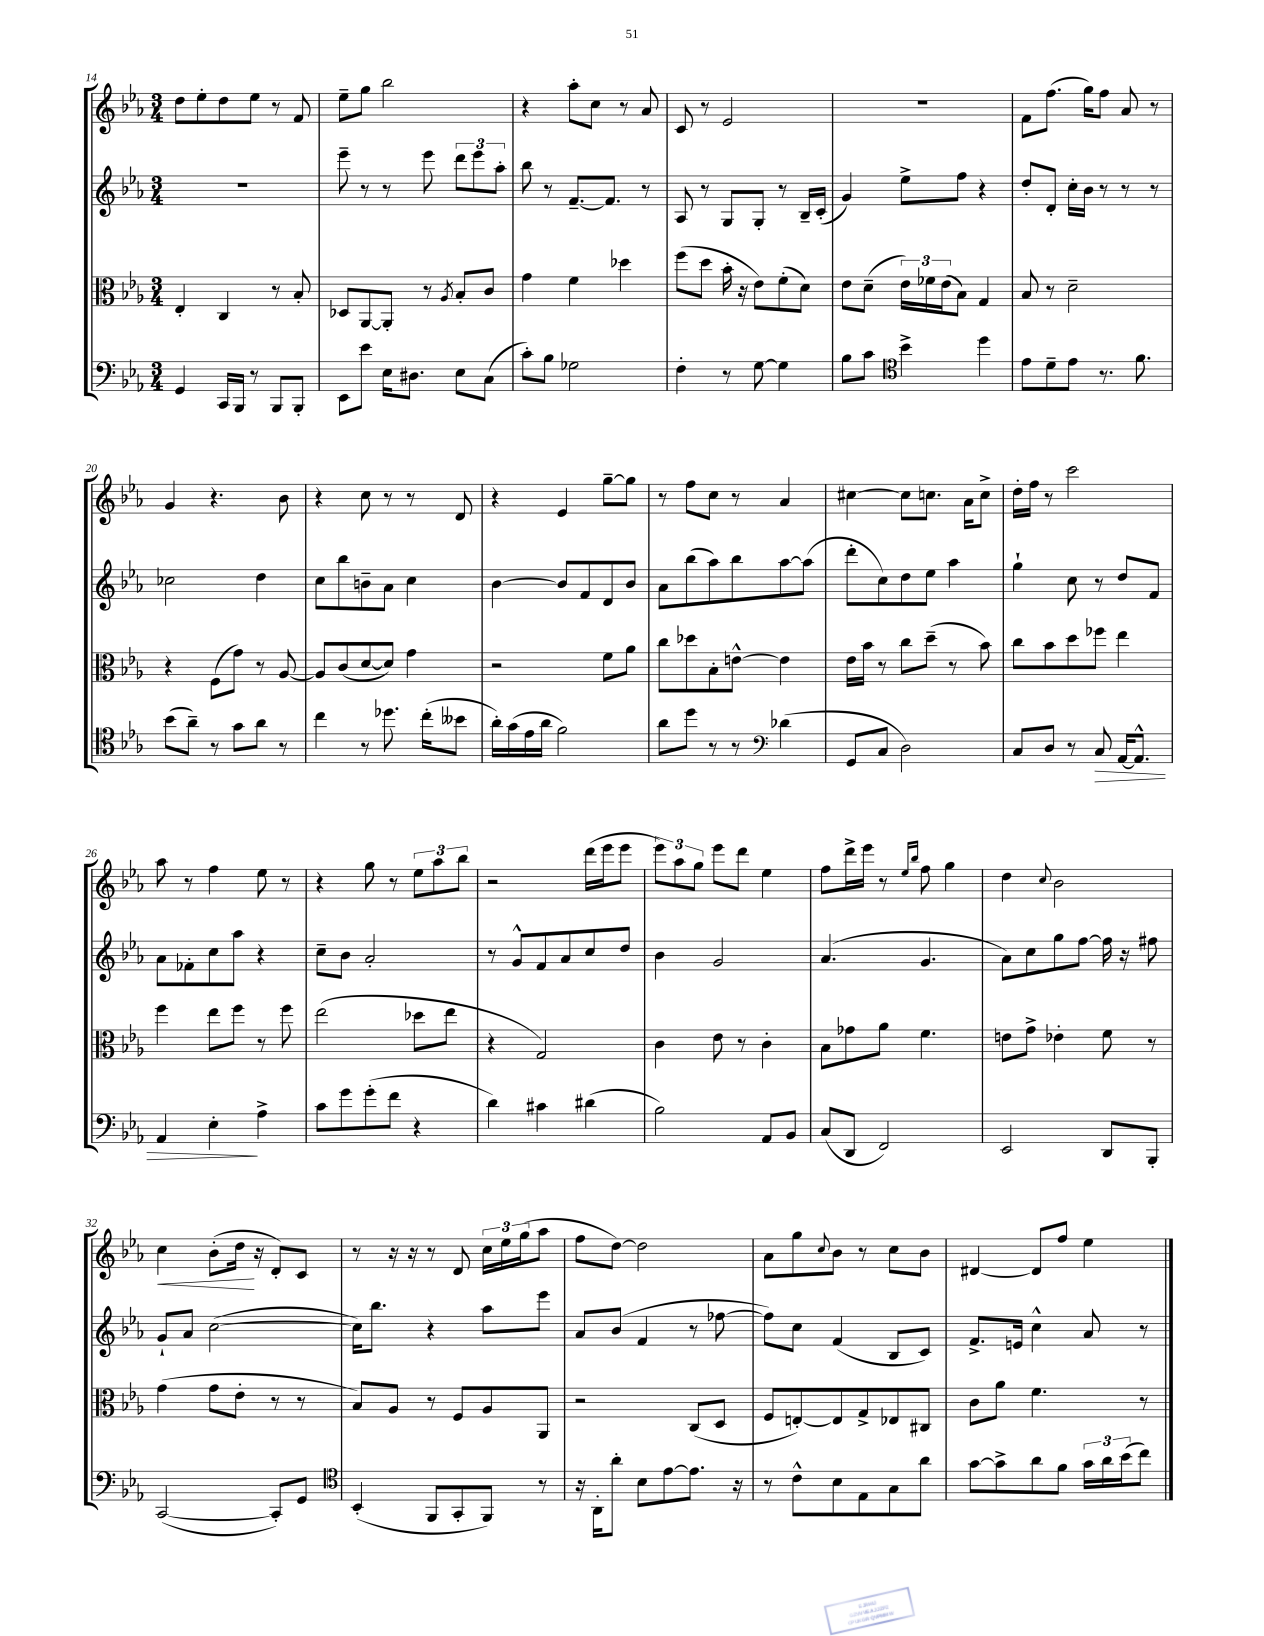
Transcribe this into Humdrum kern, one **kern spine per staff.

**kern	**kern	**kern	**kern
*staff4	*staff3	*staff2	*staff1
*clefF4	*clefC3	*clefG2	*clefG2
*k[b-e-a-]	*k[b-e-a-]	*k[b-e-a-]	*k[b-e-a-]
*M3/4	*M3/4	*M3/4	*M3/4
4GG/	4E-'/	2.r	8dd\L
.	.	.	8ee-'\
16CC/LL	4C/	.	8dd\
16BBB-/JJ	.	.	.
8r	.	.	8ee-\J
8BBB-/L	8r	.	8r
8BBB-'/J	8B-'/	.	8f/
=	=	=	=
8EE-\L	8D-/L	8eee-~\	8ee-~\L
8e-\J	[8AA-/	8r	8gg\J
16E-\LK	8AA-'/]J	8r	2bb-\
8.D#\J	.	.	.
.	8r	8eee-\	.
.	8qA-/	.	.
8E-\L	8B-'/L	12ddd\L	.
.	.	12eee-\	.
(8C\J	8c/J	.	.
.	.	12aa-'\J	.
=	=	=	=
8c'\L)	4g\	8bb-\	4r
8B-\J	.	8r	.
2G-\	4f\	[8.f~/L	8aa-'\L
.	.	.	8cc\J
.	.	8.f/]J	.
.	4dd-\	.	8r
.	.	8r	8a-/
=	=	=	=
4F'\	(8ff\L	8A-/	8c/
.	8dd\J	8r	8r
8r	16b-'\	8G/L	2e-/
.	16r	.	.
[8G\	8e-\L)	8G'/J	.
4G\]	(8f'\	8r	.
.	8d\J)	16B-~/LL	.
.	.	(16c'/JJ	.
=	=	=	=
8B-\L	8e-\L	4g/)	2.r
8c\J	(8d~\J	.	.
*clefC4	*	*	*
4b-^\	24e-\LL)	8ee-^\L	.
.	24f-\	.	.
.	(24e-\J	.	.
.	8B-\J)	8ff\J	.
4dd\	4G/	4r	.
=	=	=	=
8e-\L	8B-/	8dd'/L	8f\L
8d~\	8r	8d'/J	(8.ff\J
8e-\J	2d~\	16cc'\LL	.
.	.	16b-\JJ	16gg\LK)
8.r	.	8r	8ff\J
.	.	8r	8a-/
8.f\	.	.	.
.	.	8r	8r
=	=	=	=
(8b-\L	4r	2cc-\	4g/
8a-~\J)	.	.	.
8r	(8F\L	.	4.r
8g\L	8g\J)	.	.
8a-\J	8r	4dd\	.
8r	[8A-/	.	8b-\
=	=	=	=
4cc\	8A-/]L	8cc\L	4r
.	(8c/	8bb-\	.
8r	[8d/	8b~\	8cc\
8.dd-\	8d/]J)	8a-\J	8r
.	4g\	4cc\	8r
(16cc'\LK	.	.	.
8b--\J	.	.	8d/
=	=	=	=
16a-'\LL)	2r	[4b-\	4r
(16g\	.	.	.
16e-\	.	.	.
16a-\JJ	.	.	.
2f\)	.	8b-/]L	4e-/
.	.	8f/	.
.	8f\L	8d/	[8gg~\L
.	8a-\J	8b-/J	8gg\]J
=	=	=	=
8a-\L	8cc\L	8a-\L	8r
8dd\J	8dd-\	(8bb-\	8ff\L
8r	8B-'\	8aa-\)	8cc\J
8r	[8e^^\J	8bb-\	8r
*clefF4	*	*	*
(4d-\	4e\]	[8aa-\	4a-/
.	.	(8aa-\]J	.
=	=	=	=
8GG/L	16e-\LL	8ddd'\L	[4cc#\
.	16b-\JJ	.	.
8C/J	8r	8cc\)	.
2D\)	8cc\L	8dd\	8cc#\]L
.	(8dd~\J	8ee-\J	8.cc\J
.	8r	4aa-\	.
.	.	.	16a-\LK
.	8b-\)	.	8cc^\J
=	=	=	=
8C/L	8cc\L	4gg`\	16dd'\LL
.	.	.	16ff\JJ
8D/J	8b-\	.	8r
8r	8dd\	8cc\	2ccc\
8C/	8ff-\J	8r	.
[16AA-/LK	4ee-\	8dd/L	.
8.AA-^^/]J	.	.	.
.	.	8f/J	.
=	=	=	=
4AA-/	4ff\	8a-\L	8aa-\
.	.	8f-'\	8r
4E-'\	8ee-\L	8cc\	4ff\
.	8ff\J	8aa-\J	.
4A-^\	8r	4r	8ee-\
.	8ff\	.	8r
=	=	=	=
8c\L	(2ee-\	8cc~\L	4r
8g\	.	8b-\J	.
(8g'\	.	2a-'/	8gg\
8f\J	.	.	8r
4r	8dd-\L	.	12ee-\L
.	.	.	12aa-\
.	8ee-\J	.	.
.	.	.	12bb-\J
=	=	=	=
4d\)	4r	8r	2r
.	.	8g^^/L	.
4c#\	2G/)	8f/	.
.	.	8a-/	.
(4d#\	.	8cc/	(16ddd\LL
.	.	.	16eee-\J
.	.	8dd/J	8eee-\J
=	=	=	=
2B-\)	4c\	4b-\	12eee-\L)
.	.	.	12aa-\
.	.	.	12gg\J
.	8e-\	2g/	8eee-\L
.	8r	.	8ddd\J
8AA-/L	4c'\	.	4ee-\
8BB-/J	.	.	.
=	=	=	=
(8C/L	8B-\L	(4.a-/	8ff\L
8DD/J	8g-\	.	16ddd^\L
.	.	.	16eee-\JJ
2FF/)	8a-\J	.	8r
.	.	.	16qqee-/LL
.	.	.	16qqbb-/JJ
.	4.f\	4.g/	8ff\
.	.	.	4gg\
=	=	=	=
2EE-/	8e\L	8a-\L)	4dd\
.	8g^\J	8cc\	.
.	.	.	8qqcc/
.	4e-'\	8gg\	2b-\
.	.	[8ff\J	.
8DD/L	8f\	16ff\]	.
.	.	16r	.
8BBB-'/J	8r	8ff#\	.
=	=	=	=
([2CC/	(4g\	8g`/L	4cc\
.	.	8a-/J	.
.	8g\L	([2cc\	(8b-'\L
.	8e-'\J	.	16dd\Jk
.	.	.	16r
8CC'/]L)	8r	.	8d'/L)
8GG/J	8r	.	8c/J
=	=	=	=
*clefC4	*	*	*
(4BB-'/	8B-/L)	16cc\]LK)	8r
.	.	8.bb-\J	.
.	8A-/J	.	16r
.	.	.	16r
8FF/L	8r	4r	8r
8GG'/	8F/L	.	8d/
8FF/J)	8A-/	8aa-\L	24cc\LL
.	.	.	24ee-\
.	.	.	(24gg\J
8r	8AA-/J	8eee-\J	8aa-\J
=	=	=	=
16r	2r	8a-/L	8ff\L
16AA-'\LK	.	.	.
8a-'\J	.	(8b-/J	[8dd\J)
8B-\L	.	4f/	2dd\]
[8e-\	.	.	.
8.e-\]J	(8C/L	8r	.
.	8D/J	[8ff-\	.
16r	.	.	.
=	=	=	=
8r	8F/L	8ff-\]L)	8a-\L
8c^^\L	[8E'/)	8cc\J	8gg\
.	.	.	8qqcc/
8B-\	8E/]	(4f/	8b-\J
8E-\	8G^/	.	8r
8G\	8E-/	8B-/L	8cc\L
8a-\J	8C#/J	8c/J)	8b-\J
=	=	=	=
[8g\L	8c\L	8.f^/L	[4d#/
8g^\]	8a-\J	.	.
.	.	16e/Jk	.
8a-\	4.f\	4cc^^\	8d#/]L
8f\J	.	.	8ff/J
24g\LL	.	8a-/	4ee-\
24a-\	.	.	.
(24b-\J	.	.	.
8cc\J)	8r	8r	.
==	==	==	==
*-	*-	*-	*-
